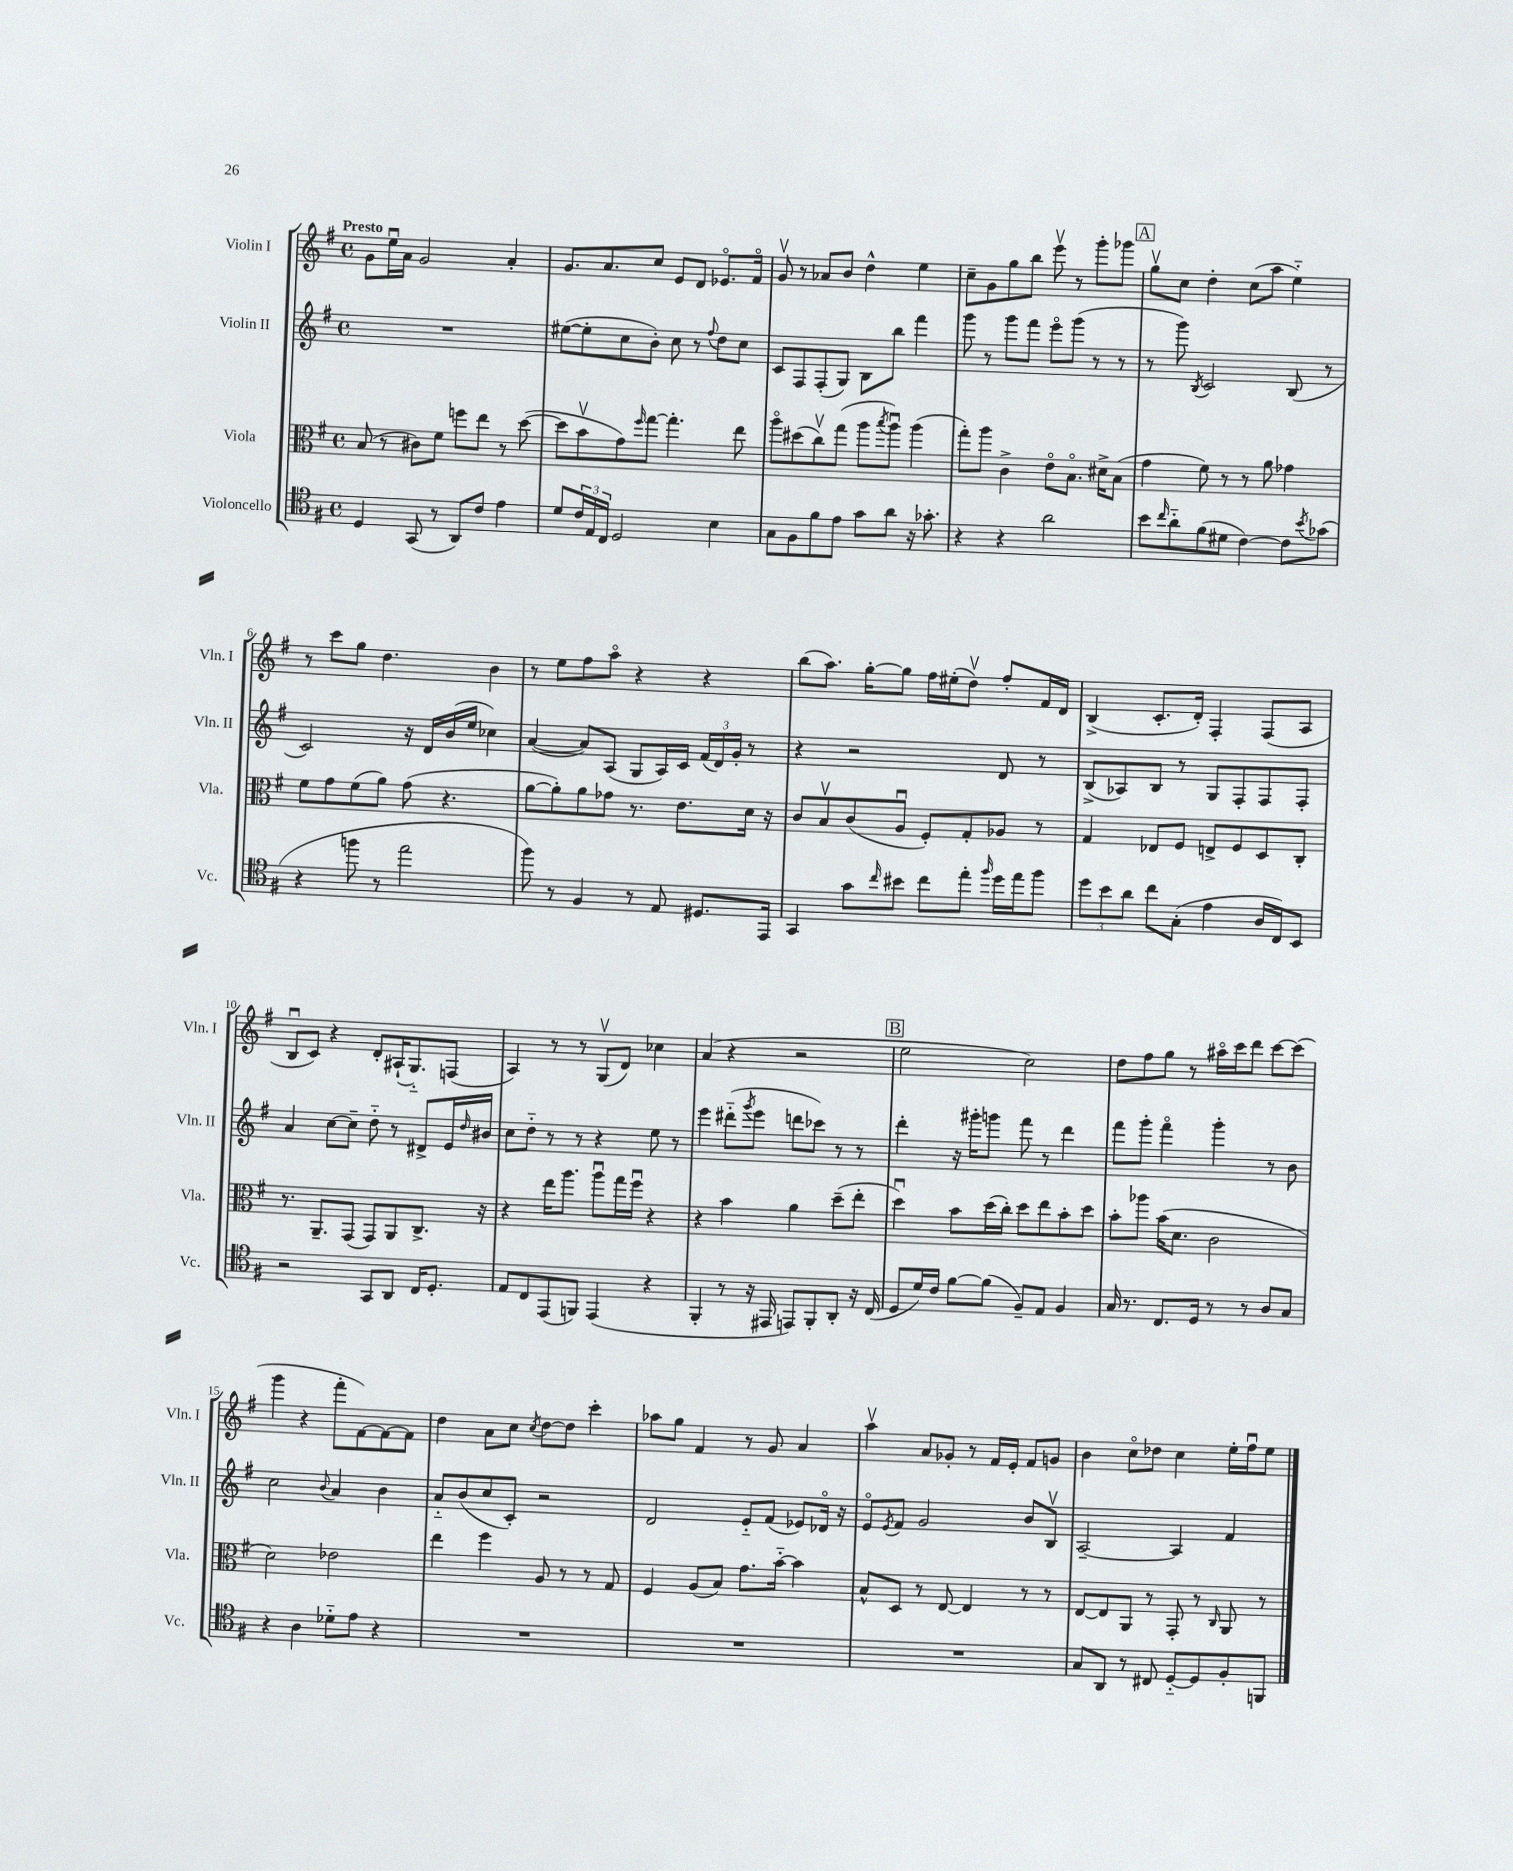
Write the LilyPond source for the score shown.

<<
\new StaffGroup <<
\new Staff = "s0" \with { instrumentName = "Violin I" shortInstrumentName = "Vln. I" } {
    \clef treble \key g \major \defaultTimeSignature \time 4/4 \tempo "Presto"
    g'8 e''16\downbow a'16 g'2 a'4-. |
    g'8. a'8. c''8 e'8 d'8 ees'8.\flageolet fis'16\flageolet |
    g'8\upbow r8 aes'8 b'8 d''4-^ e''4 |
    c''8-- g'8 g''8 b''8 e'''8\upbow r8 g'''8-. ges'''8 |
    \mark \markup { \box "A" } g''8\upbow c''8 d''4-. c''8( a''8 e''4-_) |
    r8 c'''8 g''8 d''4. b'4 |
    r8 e''8 fis''8 a''8\flageolet r4 r4 |
    b''8( a''8.) g''16~-. g''8 fis''16 eis''16-.( d''8\upbow) fis''8-. fis'16 d'16 |
    b4->( c'8.-. d'16-.) fis4-. fis8( a8 |
    b8\downbow c'8) r4 d'8-. ais16-!( g8.-_) f8( |
    a4) r8 r8 g8\upbow( d'8) ces''4 |
    a'4( r4 r2 |
    \mark \markup { \box "B" } e''2 c''2) |
    d''8 fis''8 g''8 r8 ais''16\flageolet c'''16 d'''8 c'''8~ c'''8( |
    g'''4 r4 fis'''8-. fis'8~) fis'8~ fis'8 |
    d''4 a'8 c''8 \acciaccatura { c''8 } d''8~ d''8 c'''4-. |
    aes''8 g''8 fis'4 r8 g'8 a'4 |
    a''4\upbow a'8 ges'8-. r8 fis'16 e'16-. fis'8 g'8 |
    b'4 c''8\flageolet des''8 c''4 e''16-. fis''16\downbow e''8 \bar "|." |
}
\new Staff = "s1" \with { instrumentName = "Violin II" shortInstrumentName = "Vln. II" } {
    \clef treble \key g \major \defaultTimeSignature \time 4/4
    R1 |
    eis''8~( eis''8-. c''8 b'8-.) c''8 r8 \appoggiatura { fis''8 } d''8 c''8 |
    c'8 fis8 fis8-.( g8) b8 b''8 fis'''4 |
    g'''8 r8 g'''8 fis'''8 e'''8\flageolet g'''8( r8 r8 |
    \mark \markup { \box "A" } r8 g'''8) \acciaccatura { b8 } c'2 b8( r8 |
    c'2) r16 d'16 b'16( e''16 ces''4) |
    a'4~( a'8) a8( g8 a16) c'16 \tuplet 3/2 { fis'16( d'16) g'16-. } r8 |
    r4 r2 d'8 r8 |
    b8->( aes8) b8 r8 g8 fis8-. fis8 fis8-. |
    a'4 c''8~ c''8-- d''8-_ r8 dis'8-> e'16 \grace { d''16 } bis'16 |
    c''8 d''8-_ r8 r8 r4 e''8 r8 |
    e'''4 dis'''8-_( \acciaccatura { g'''8 } e'''8 d'''8 ces'''8) r8 r8 |
    \mark \markup { \box "B" } d'''4-. r16 gis'''16-. g'''8 fis'''8 r8 d'''4 |
    fis'''8 g'''8-. fis'''4\flageolet g'''4-. r8 b'8 |
    c''2 \appoggiatura { b'8 } a'4 b'4 |
    a'8-_ b'8( c''8 c'8-.) r2 |
    d'2 e'8-_ fis'8( ees'8) des'16\flageolet r16 |
    e'8\flageolet \acciaccatura { e'8 } fis'8 g'2 b'8 b8\upbow |
    a2~-- a4 fis'4 \bar "|." |
}
\new Staff = "s2" \with { instrumentName = "Viola" shortInstrumentName = "Vla." } {
    \clef alto \key g \major \defaultTimeSignature \time 4/4
    b8( r8 cis'8) fis'8 f''8 e''8 r8 d''8~( |
    d''8 b'8\upbow g'8) \grace { fis''16 } g''8~ g''4.-. e''8 |
    a''8\flageolet dis''8( c''8\upbow) g''8( a''8 \acciaccatura { b''8 } a''8\downbow) a''4( |
    g''8-.) a''8 c'4-> e'8\flageolet b8.\flageolet dis'16-> b8( |
    \mark \markup { \box "A" } g'4 fis'8) r8 r8 a'8 ges'4 |
    fis'8 g'8 fis'8( a'8) g'8( r4. |
    a'8~ a'8-.) a'8 ges'8 r8. e'8. d'16 r16 |
    c'8 b8\upbow c'8( a8\downbow fis8-.) g8-. aes8 r8 |
    g4 ees8 fis8 e8-> fis8 d8 c8-. |
    r8. a,8.-- g,8( g,8) a,8 c8.-> r16 |
    r4 e''16 a''8. a''8\downbow g''16 fis''16\downbow r4 |
    r4 b'4 a'4 d''8--( e''8-. |
    \mark \markup { \box "B" } d''4\downbow) b'8 d''16( c''16-.) d''8 e''8 b'8-. d''8 |
    b'8-. aes''8 b'16( d'8. c'2 |
    d'2) ees'2 |
    e''4 fis''4 a8 r8 r8 g8 |
    fis4 a8( b8) g'8. b'16~-_ b'4 |
    b8-^ d8 r8 e8~ e4 r8 r8 |
    e8~ e8 a,8 r8 g,8-. r8 \grace { c16 } a,8 r8 \bar "|." |
}
\new Staff = "s3" \with { instrumentName = "Violoncello" shortInstrumentName = "Vc." } {
    \clef tenor \key g \major \defaultTimeSignature \time 4/4
    d4 g,8( r8 a,8) c'8 e'4 |
    d'8 \tuplet 3/2 { c'16 e16 c16 } d2 b4 |
    g8 fis8 fis'8 e'8 g'8 a'8 r16 ges'8.-. |
    r4 r4 a'2 |
    \mark \markup { \box "A" } b'8 \grace { c''16 } a'8-_ fis'8( dis'8 c'4~) c'8 \acciaccatura { b'8 } ges'8( |
    r4 f''8 r8 e''2 |
    fis''8) r8 fis4 r8 e8 dis8. e,16 |
    g,4 g'8 \grace { c''16 } bis'8 c''8 e''8-. \grace { fis''16 } d''16 e''16 fis''8 |
    \tuplet 3/2 { d''8 b'8 a'8 } c''8 g8-.( e'4 a16 c16) b,8 |
    r2 g,8 a,8 c16 d8.-. |
    e8 c8 e,8( f,8) e,4( r4 |
    fis,4-. r8 r16 eis,16 e,8) fis,8-. a,8-. r16 c16( |
    \mark \markup { \box "B" } d8 d'16) c'16 fis'8~ fis'8( fis8--) e8 fis4 |
    g16 r8. c8. d16 r8 r8 a8 g8 |
    r4 a4 des'8-_ e'8 r4 |
    R1 |
    R1 |
    R1 |
    g8 a,8 r8 cis8 d8~-_ d8 fis8-. f,8 \bar "|." |
}
>>
>>
